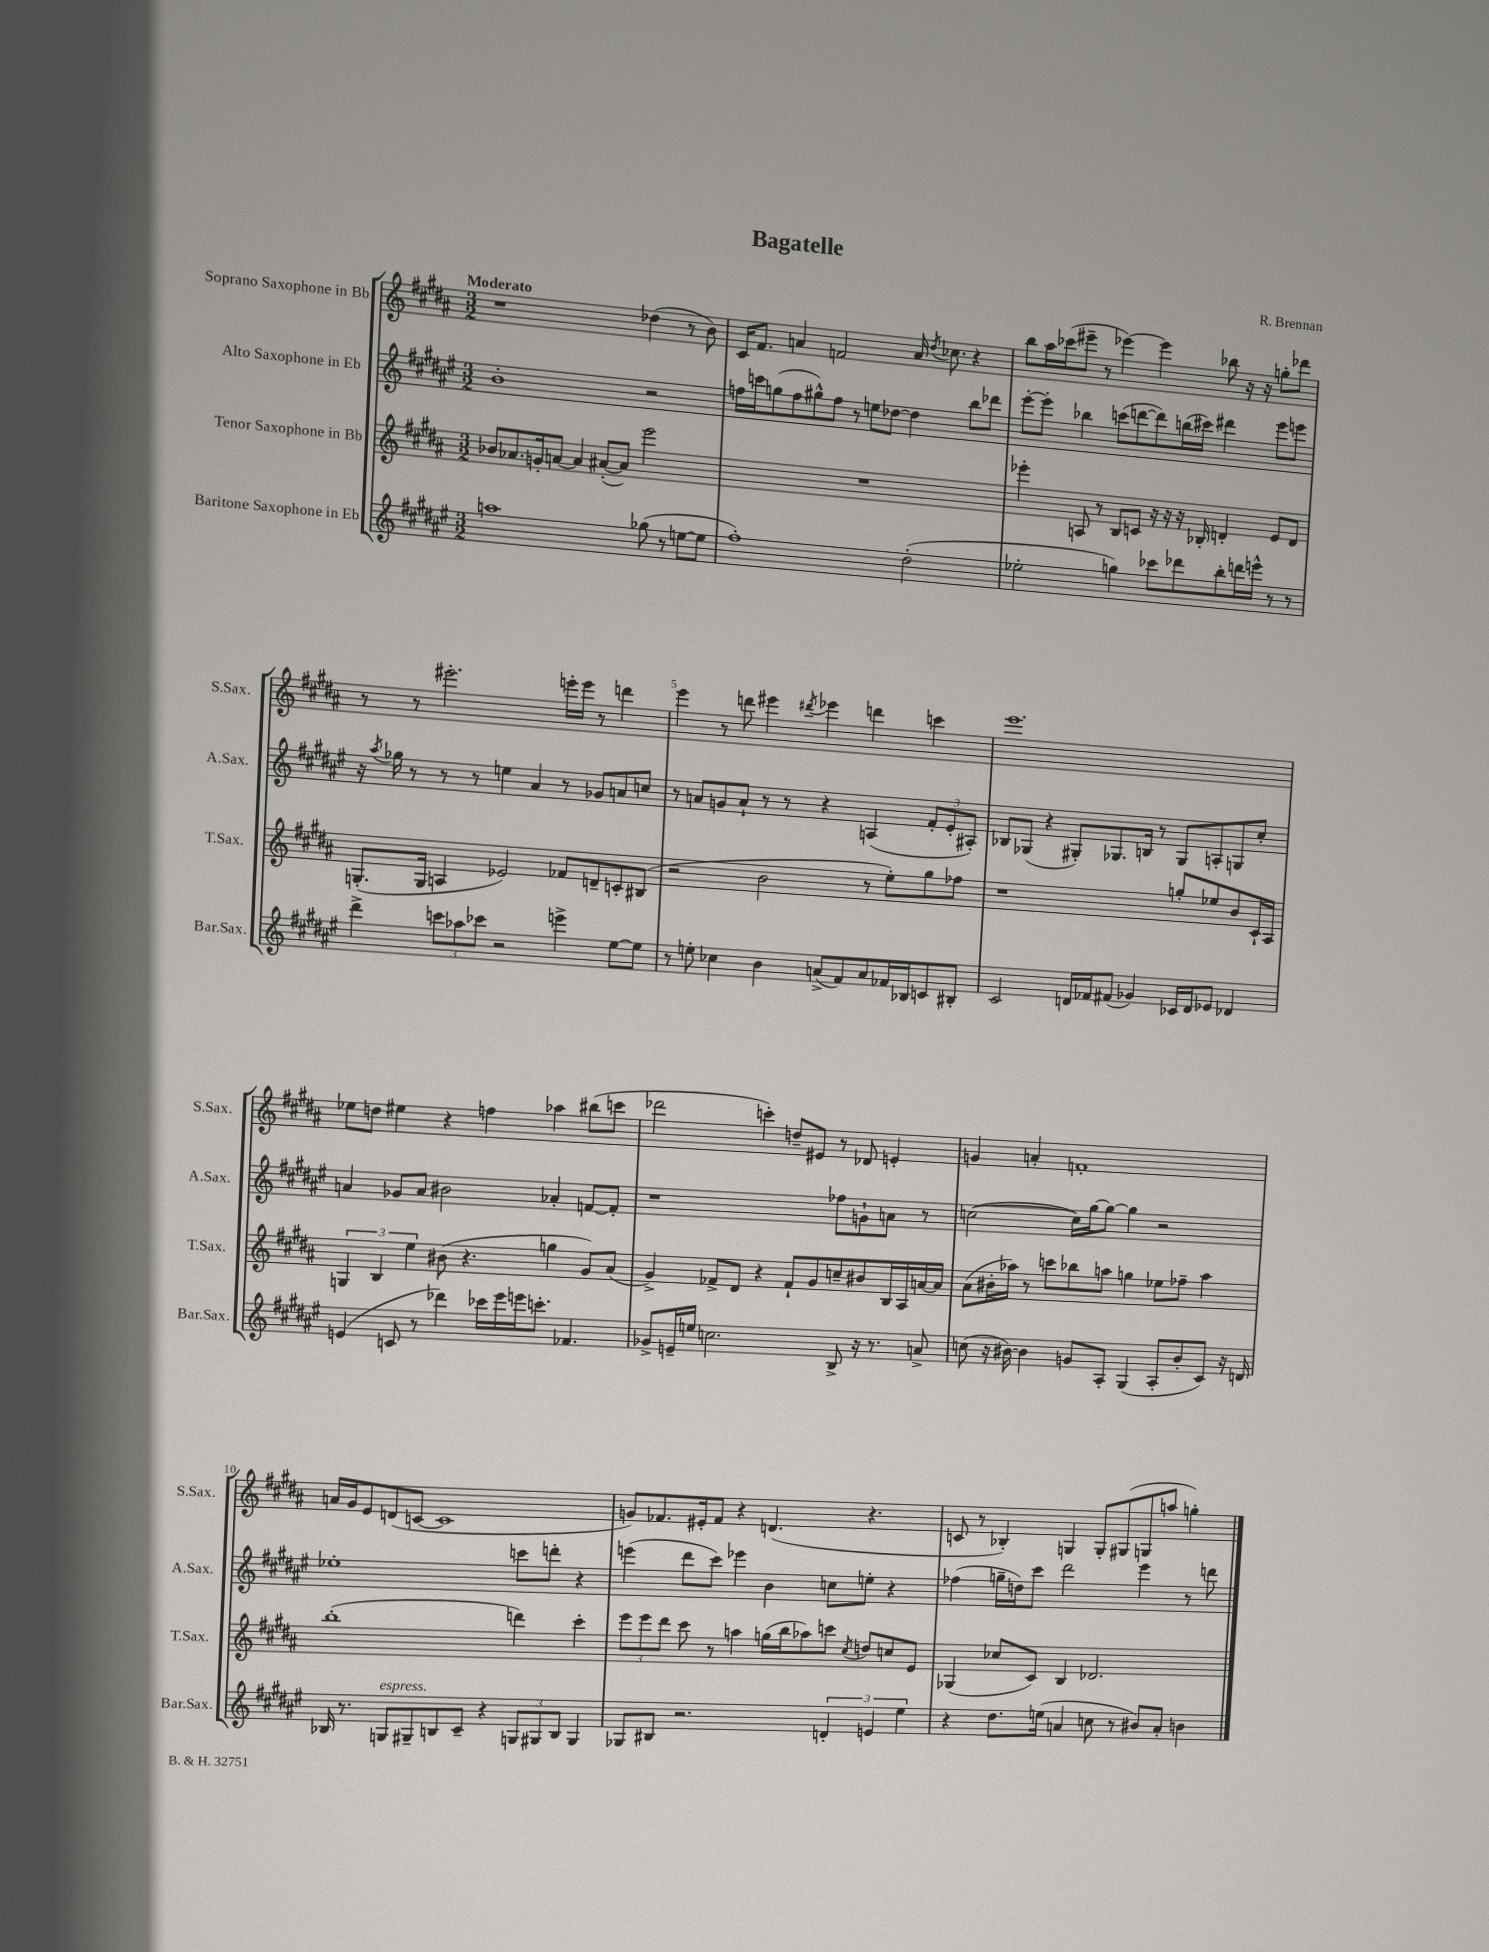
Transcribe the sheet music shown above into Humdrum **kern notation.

**kern	**kern	**kern	**kern
*part4	*part3	*part2	*part1
*staff4	*staff3	*staff2	*staff1
*I"Baritone Saxophone in Eb	*I"Tenor Saxophone in Bb	*I"Alto Saxophone in Eb	*I"Soprano Saxophone in Bb
*I'Bar.Sax.	*I'T.Sax.	*I'A.Sax.	*I'S.Sax.
*clefG2	*clefG2	*clefG2	*clefG2
*k[f#c#g#d#a#e#]	*k[f#c#g#d#a#]	*k[f#c#g#d#a#e#]	*k[f#c#g#d#a#]
*M3/2	*M3/2	*M3/2	*M3/2
=1	=1	=1	=1
!	!	!	!LO:TX:a:B:t=Moderato
1aan	8b-X/L	1b'	1r
.	8.a-X/	.	.
.	16gn'/k	.	.
.	[8an/J	.	.
.	4a/]	.	.
.	([8a#X'/L	.	.
.	8a#/J])	.	.
(8gg-X\	2eee\	2r	(4dd-X\
8r	.	.	.
[8een\L	.	.	8r
8ee\J]	.	.	8b\)
=2	=2	=2	=2
1ff#')	1.r	16ffn\LL	16c#/KL
.	.	16cccn\J	8.f#/J
.	.	(8ggn\	.
.	.	8ff\	4an/
.	.	8gg#X^^\)	.
.	.	8ff\J	2fn/
.	.	8r	.
.	.	8een\L	.
.	.	[8dd-X\J	.
(2dd#'\	.	4dd-\]	16a/
.	.	.	8qdd#/
.	.	.	8.cc-X\
.	.	8bb\L	4r
.	.	8ddd-X\J	.
=3	=3	=3	=3
2ee-X'\	4eee-X'\	[8eee#'\L	8bb\L
.	.	8eee#'\J]	16aa#\L
.	.	.	(16ccc-X\J
.	8An/	4bb-X\	8eee#X~\J
.	8r	.	8r
4ggn\)	8B/L	(8cccn\L	[4eee-X\)
.	8cn/J	[8dddn\	.
8ccc-X\L	16r	8ddd\])	4eee-\]
.	16r	.	.
8ddd-X\	16r	(16bbn\L	.
.	16B-X'/	16ccc#X\JJ)	.
8bb'\	4dn'/	4ddd#X\	8bb-X\
16dddn\L	.	.	16r
16eeen^^\JJ	.	.	16r
8r	8e/L	8eee#\L	8ggn'\L
8r	8d/J	8eeen\J	8ddd-X\J
!!LO:LB:g=z
=4	=4	=4	=4
4ddd#^\	(8.Gn'/L	16r	8r
.	.	8qaa#/	.
.	.	16gg-X\	.
.	.	8r	8r
.	16G/Jk	.	.
12cccn\L	4An/	8r	2.eee#X'\
12aa-X\	.	.	.
.	.	8r	.
12ccc-X\J	.	.	.
2r	2e-X/)	4een\	.
.	.	4a#/	.
4eeen^\	8f-X/L	8r	16eeen'\LL
.	.	.	16eee\JJ
.	8dn~/	8g-X/L	8r
[8ee#\L	8cn'/	8an/	4dddn\
8ee#\J]	(8B#X/J	8ccn/J	.
=5	=5	=5	=5
8r	2r	8r	4eee\
8een'\	.	8an/L	.
4cc-X\	.	8gn/	8r
.	.	8a`/J	8dddn\
4b\	2b\	8r	4eee#X\
.	.	8r	.
.	.	.	8qddd#X/
(8an^/L	.	4r	4eee-X\
8f#/)	.	.	.
8a/	8r	(4An/	4dddn\
16f-X/L	8ee'\L)	.	.
16B-X/J	.	.	.
8cn/	8gg#\	12f#'/L	4cccn\
.	.	12e#'/	.
8B#X'/J	8ff-X\J	.	.
.	.	12A#X'/J)	.
=6	=6	=6	=6
2c#/	1r	8B-X/L	1.eee
.	.	(8G-X/J	.
.	.	4r	.
16dn/LL	.	8G#X'/L)	.
16f-X/J	.	.	.
(8f#X/J	.	8.G-X/	.
4g-X/)	.	.	.
.	.	16Bn/Jk	.
.	.	8r	.
16c-X/LL	8ggn'/L	8G-/L	.
16d/J	.	.	.
8e-X/J	8ee-X/	8An'/	.
4d-X/	8b/	8Gn/	.
.	16c#`/L	8cc#'/J	.
.	16A#/JJ	.	.
!!LO:LB:g=z
=7	=7	=7	=7
(4en/	6Gn/	4an/	8ee-X\L
.	.	.	8ddn\J
.	6B/	.	.
8cn/	.	8g-X/L	4ee#X\
.	6ee\	.	.
8r	.	8a/J	.
4ddd-X\)	(8b#X\	2b#X\	4r
.	4.r	.	.
16ccc-X\LL	.	.	4ffn\
16eee#\	.	.	.
16eeen\J	.	.	.
8.cccn'\J	.	.	.
.	4ggn\	4a-X'/	4aa-X\
4.f-X/	.	.	.
.	8g#/L)	[8fn/L	(8bb#X\L
.	(8a#/J	8f'/J]	8cccn\J
=8	=8	=8	=8
8g-X^/L	4g#^/)	1r	2ddd-X\
16en~/L	.	.	.
16een/JJ	.	.	.
2.ccn\	8f-X^/L	.	.
.	8d#/J	.	.
.	4r	.	4cccn'\)
.	8f-`/L	.	8ddn~/L
.	8g#/	.	8e#X/J
8B^/	8ccn~/	8ff-X\L	8r
16r	8b#X/	8gn`\	8d-X/
8.r	.	.	.
.	16B/L	8an\J	4en'/
.	16A#/	.	.
8an^/	[16an/	8r	.
.	16a/JJ]	.	.
=9	=9	=9	=9
(8ccn\	(8a#\L	([2ccn\	4gn/
16r	16b#X'\L	.	.
[16b#X\)	16aa-X\JJ)	.	.
4b#\]	8r	.	4an'/
.	8cccn\L	.	.
8gn/L	8bb-X\	16cc\LL])	1fn'
.	.	[16gg#\J	.
8A#'/J	8aan\J	8gg#\J_	.
(4G#/	4ggn\	4gg#\]	.
8A#'/L	8ee-X\L	2r	.
8b#'/	8ff-X~\J	.	.
8c#/J)	4aa\	.	.
16r	.	.	.
16dn/	.	.	.
!!LO:LB:g=z
=10	=10	=10	=10
16B-X/	(1bb'	1ee-X'	16an/LL
8.r	.	.	16g#/J
.	.	.	8e/
!LO:TX:a:i:t=espress.	!	!	!
8Gn/L	.	.	(8dn/
8G#X~/	.	.	[8cn/J
8Bn/	.	.	1c]
8c#~/J	.	.	.
4r	.	.	.
12Gn/L	4dddn\)	8cccn\L	.
12G#X/	.	.	.
.	.	8dddn'\J	.
12B/J	.	.	.
4G#/	4ccc#'\	4r	.
=11	=11	=11	=11
8G-X/L	12eee\L	(4eeen\	8gn/L)
.	12eee\	.	.
8B#X/J	.	.	8.f-X/
.	12ddd#\J	.	.
2.r	8ccc#\	8ddd#\L	.
.	.	.	16e#X'/k
.	8r	8ccc#\J)	8f-/J
.	4aan\	4eee-X\	4r
.	(16ggn\LL	4b\	(4.dn/
.	16bb\J	.	.
.	8aa-X\)	.	.
6dn'/	8cccn\J	8ccn\L	.
.	8qcc#/	.	.
.	8ddn/L	8een'\J	4.r
6en/	.	.	.
.	8ccn/	4r	.
6ee#\	.	.	.
.	8e/J	.	.
=12	=12	=12	=12
4r	(4G-X/	(4ff-X\	8cn/
.	.	.	8r
8.dd#\L	8cc-X/L	16ggn~\LL	4B-X'/)
.	.	16ddn\J)	.
.	8c#/J)	8ccc#\J	.
(16een\Jk	.	.	.
4an/	4B/	2ddd#\	4Gn/
8ccn\	2.d-X/	.	8G'/L
8r	.	.	(8G#X/
8b#X/L)	.	4eee#\	8Gn/
8a'/J	.	.	8aan/J
4bn\	.	8r	4ggn'\)
.	.	8dddn\	.
==	==	==	==
*-	*-	*-	*-
